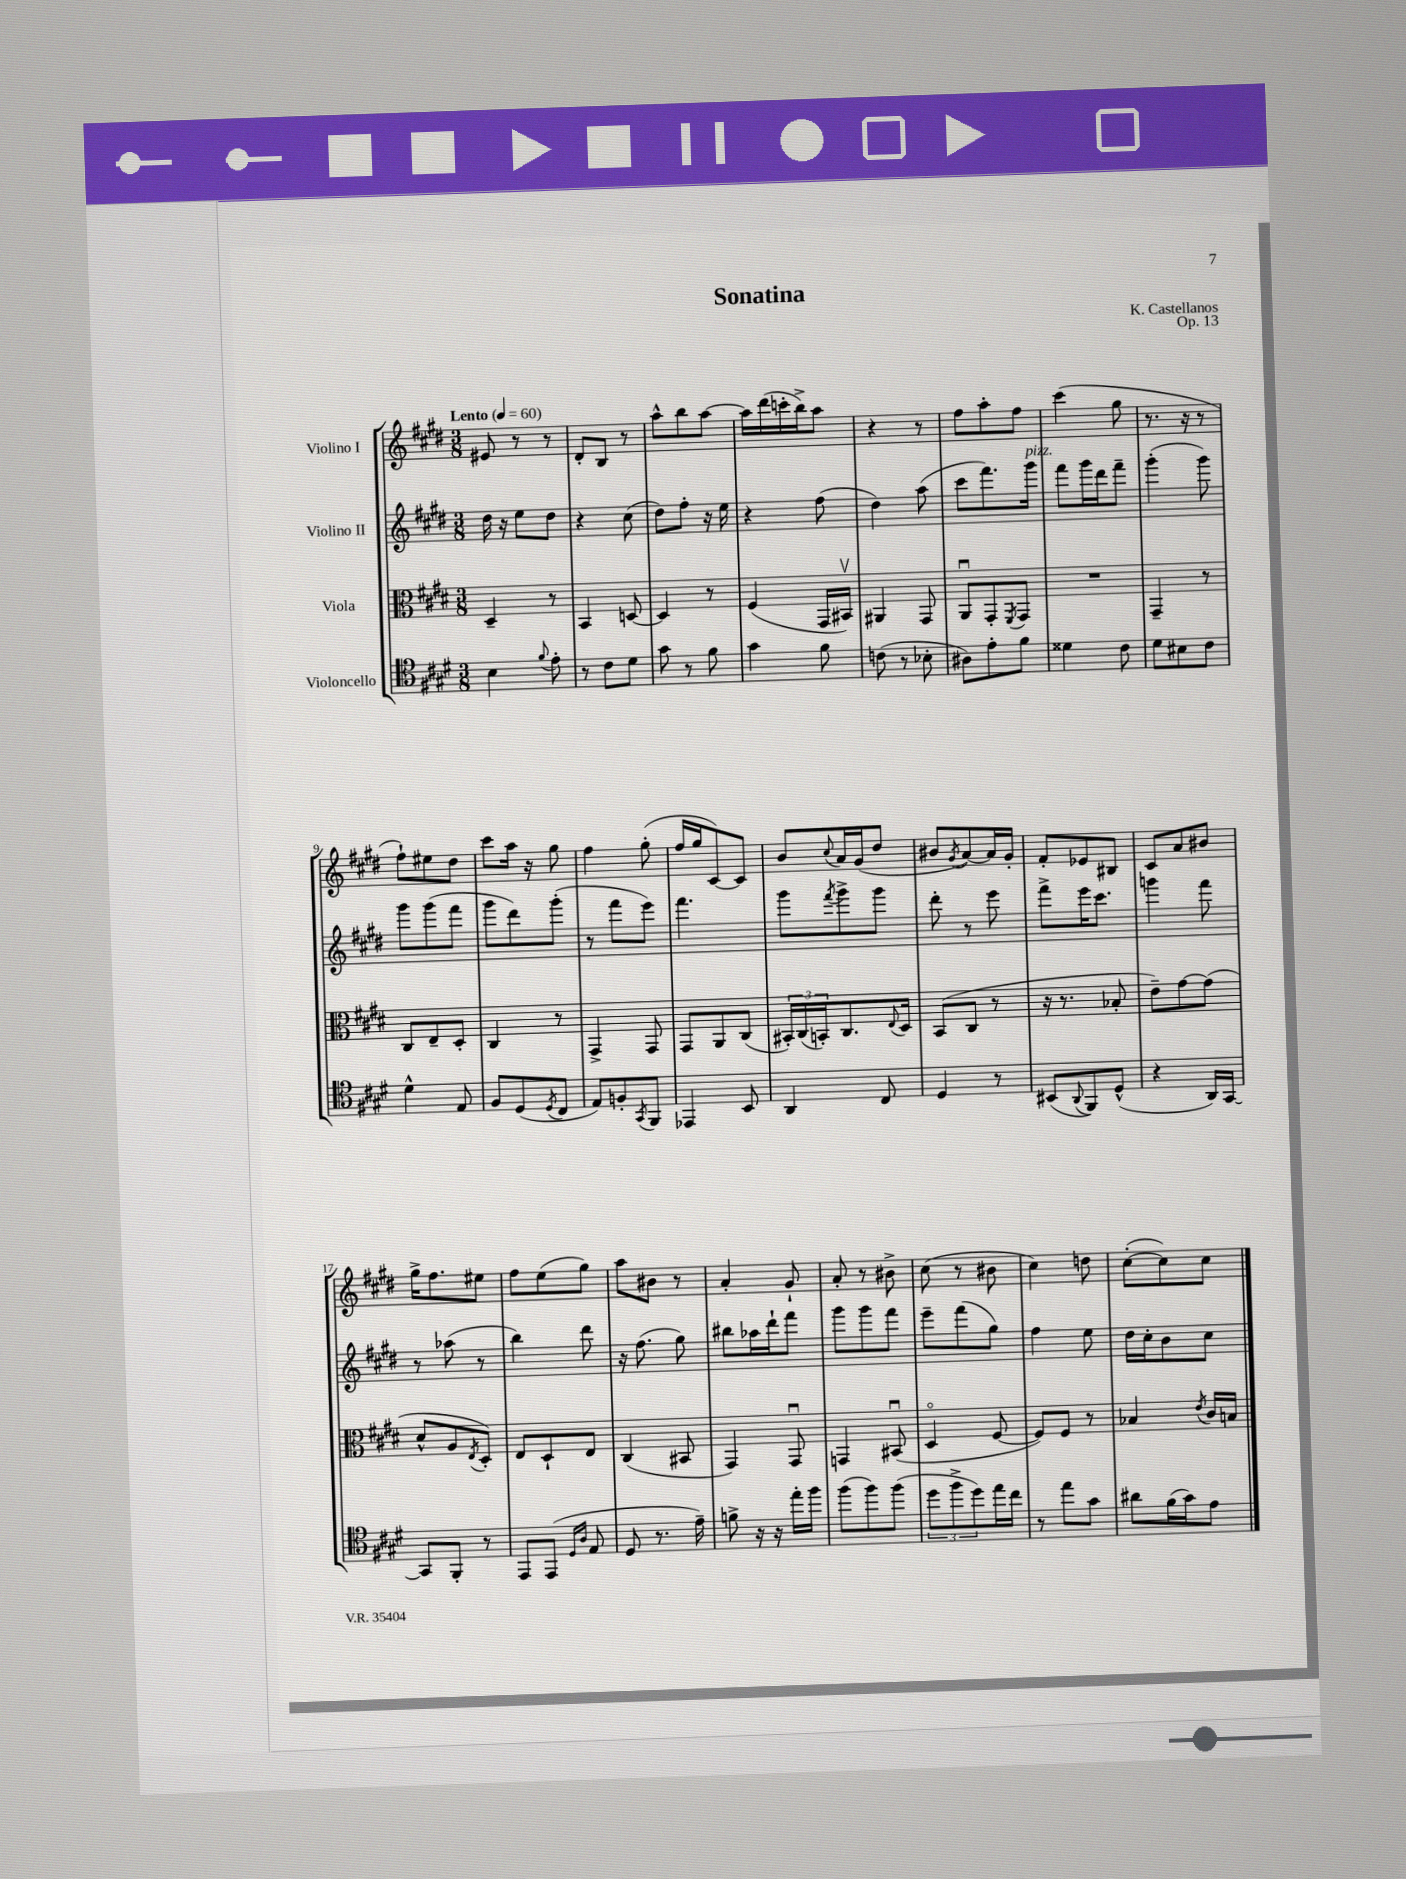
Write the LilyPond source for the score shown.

\header { title = "Sonatina" composer = "K. Castellanos" opus = "Op. 13" }
<<
\new StaffGroup <<
\new Staff = "s0" \with { instrumentName = "Violino I" } {
    \clef treble \key e \major \numericTimeSignature \time 3/8 \tempo "Lento" 4 = 60
    eis'8 r8 r8 |
    dis'8-. b8 r8 |
    a''8-^ b''8 a''8~ |
    a''16 dis'''16( c'''16-. b''16->) a''8 |
    r4 r8 |
    fis''8 a''8-. fis''8 |
    cis'''4( gis''8 |
    r8. r16 r8 |
    fis''8-!) eis''8 dis''8 |
    cis'''8 a''16 r16 gis''8 |
    fis''4 gis''8-.( |
    fis''16 gis''16 cis'8~) cis'8 |
    b'8 \appoggiatura { cis''8 } a'16 gis'16( dis''8 |
    bis'8 \acciaccatura { gis'8 } a'8~) a'16 gis'16-. |
    fis'8-. ees'8 bis8 |
    cis'8 a'8 bis'8 |
    gis''16-> fis''8. eis''8 |
    fis''8 e''8( gis''8) |
    a''8 bis'8 r8 |
    a'4-. gis'8-! |
    a'8-. r8 bis'8-> |
    cis''8( r8 bis'8 |
    cis''4) d''8 |
    cis''8~-.( cis''8) cis''8 \bar "|." |
}
\new Staff = "s1" \with { instrumentName = "Violino II" } {
    \clef treble \key e \major \numericTimeSignature \time 3/8
    dis''16 r16 e''8 dis''8 |
    r4 cis''8( |
    dis''8) fis''8-. r16 e''16 |
    r4 fis''8( |
    dis''4) a''8( |
    cis'''8 fis'''8.) gis'''16^\markup { \italic "pizz." } |
    fis'''8 gis'''16 dis'''16 fis'''8-- |
    gis'''4-.( gis'''8) |
    gis'''8 gis'''8( fis'''8 |
    gis'''8 dis'''8) gis'''8-.( |
    r8 fis'''8 e'''8) |
    fis'''4. |
    gis'''8 \acciaccatura { fis'''8 } gis'''8-> gis'''8 |
    dis'''8-. r8 e'''8 |
    fis'''8-> e'''16 cis'''8. |
    g'''4 fis'''8 |
    r8 aes''8( r8 |
    b''4) dis'''8 |
    r16 fis''8.( gis''8) |
    bis''8 aes''16 dis'''16-! fis'''8 |
    gis'''8 gis'''8 fis'''8 |
    e'''8-- fis'''8( gis''8) |
    fis''4 e''8 |
    dis''16 cis''16-. b'8 cis''8 \bar "|." |
}
\new Staff = "s2" \with { instrumentName = "Viola" } {
    \clef alto \key e \major \numericTimeSignature \time 3/8
    dis4-- r8 |
    b,4 d8~ |
    d4 r8 |
    fis4( gis,16 bis,16\upbow) |
    ais,4 gis,8 |
    a,8\downbow gis,8-. \acciaccatura { fis,8 } gis,8 |
    R4. |
    gis,4-- r8 |
    cis8 e8-- dis8-. |
    cis4 r8 |
    gis,4-> gis,8 |
    gis,8 a,8 cis8( |
    \tuplet 3/2 { bis,16-.) cis16( b,16-.) } cis8. \appoggiatura { e8 } dis16 |
    b,8( cis8 r8 |
    r16 r8. bes8-. |
    e'8--) gis'8~ gis'8( |
    dis'8-^ a8 \acciaccatura { e8 } dis8-.) |
    e8 dis8-! e8 |
    cis4( bis,8 |
    gis,4) gis,8\downbow |
    g,4 bis,8\downbow( |
    dis4\flageolet fis8~ |
    fis8) fis8 r8 |
    bes4 \acciaccatura { e'8 } cis'16 b16 \bar "|." |
}
\new Staff = "s3" \with { instrumentName = "Violoncello" } {
    \clef tenor \key e \major \numericTimeSignature \time 3/8
    b4 \appoggiatura { fis'8 } e'8-. |
    r8 cis'8 dis'8 |
    gis'8 r8 fis'8 |
    gis'4 fis'8 |
    c'8( r8 bes8-. |
    ais8) e'8-. fis'8 |
    disis'4 cis'8 |
    dis'8 bis8 cis'8 |
    dis'4-^ e8 |
    fis8 dis8( \acciaccatura { dis8 } cis8 |
    e8) f8-. \acciaccatura { gis,8 } fis,8 |
    ees,4 b,8 |
    a,4 cis8 |
    dis4 r8 |
    bis,8( \appoggiatura { a,8 } fis,8) dis8-^( |
    r4 a,16) gis,16~ |
    gis,8 fis,8-. r8 |
    e,8 e,8( \grace { dis16 a16 } e8 |
    dis8 r8. e'16--) |
    f'8-> r16 r16 e''16-. fis''16 |
    fis''8( fis''8) fis''8( |
    \tuplet 3/2 { dis''8 fis''8-> dis''8) } e''16 cis''16 |
    r8 e''8 gis'8 |
    ais'8 fis'16( gis'16) e'8 \bar "|." |
}
>>
>>
